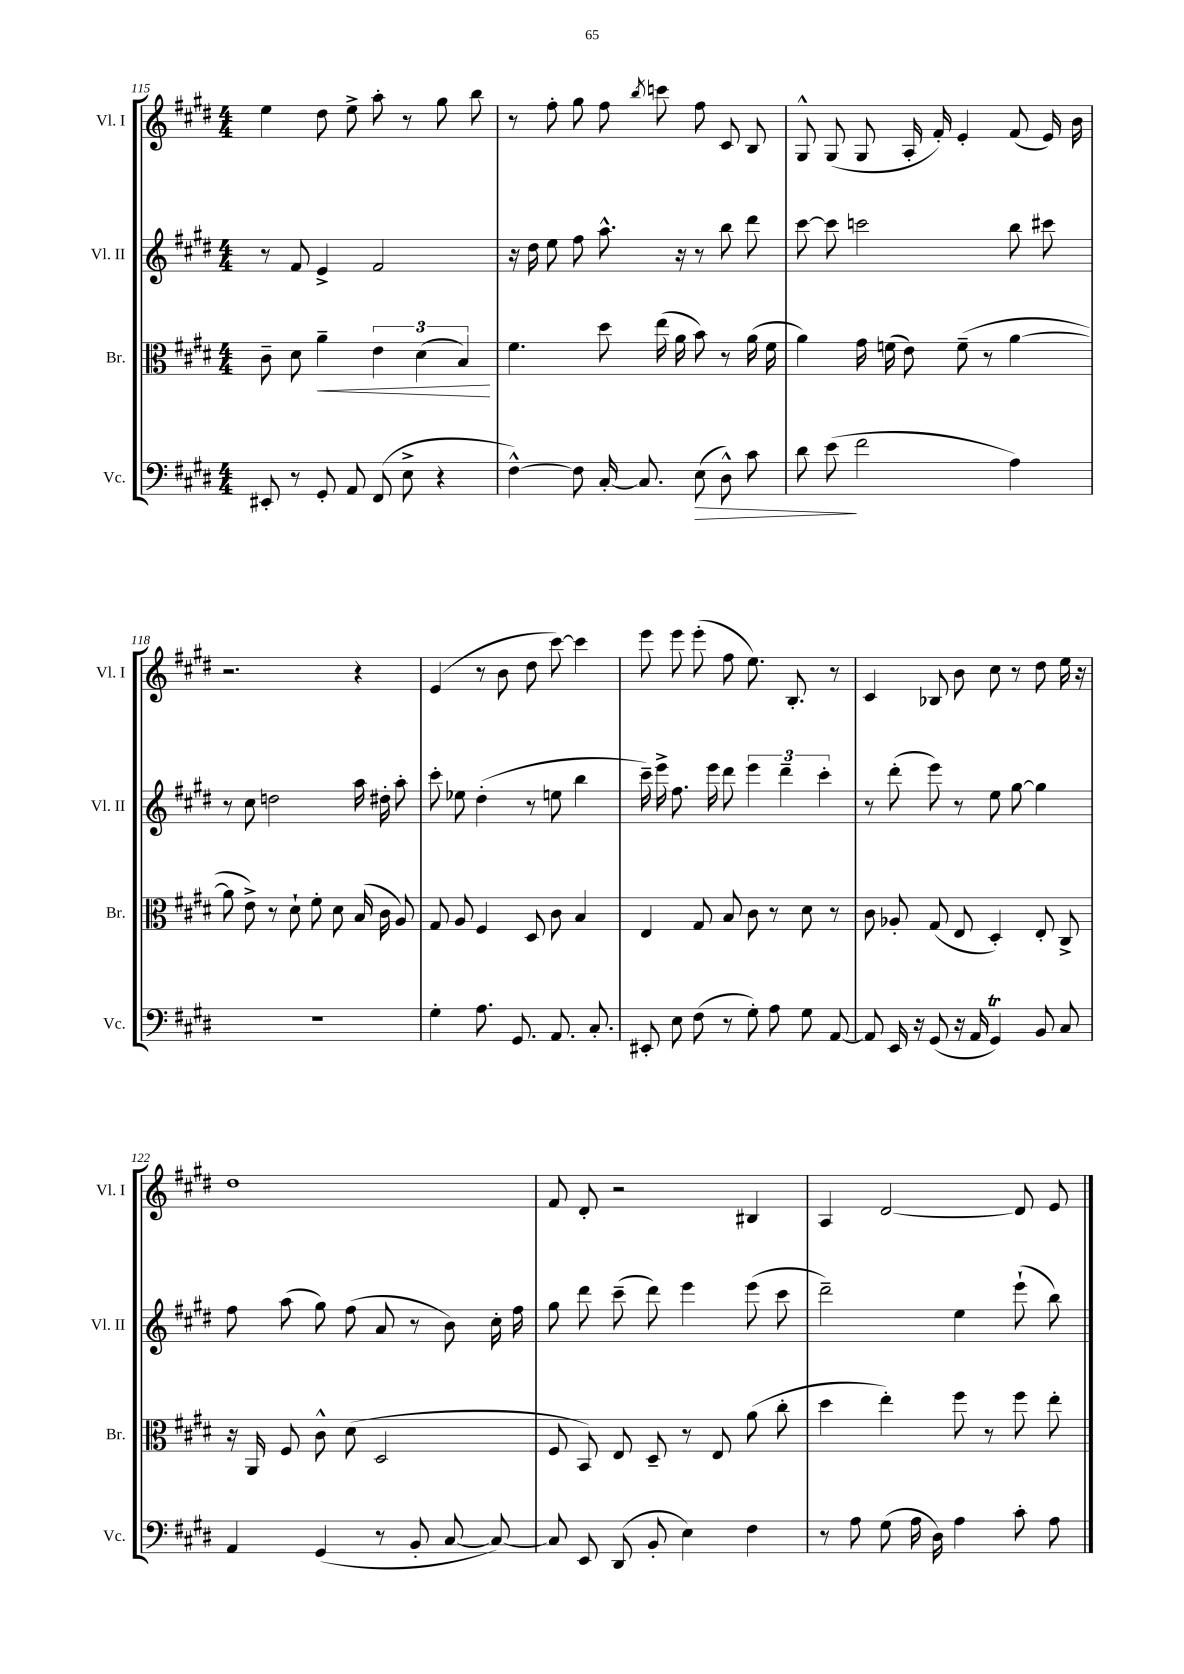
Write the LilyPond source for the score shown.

<<
\new StaffGroup <<
\new Staff = "s0" \with { instrumentName = "Vl. I" shortInstrumentName = "Vl. I" } {
    \clef treble \key e \major \numericTimeSignature \time 4/4
    \autoBeamOff e''4 dis''8 e''8-> a''8-. r8 gis''8 b''8 |
    r8 fis''8-. gis''8 fis''8 \acciaccatura { b''8 } c'''8 fis''8 cis'8 b8 |
    gis8-^ gis8( gis8 a16-. fis'16-.) e'4-. fis'8( e'16) b'16 |
    r2. r4 |
    e'4( r8 b'8 dis''8 cis'''8~) cis'''4 |
    e'''8 e'''8 e'''8-.( fis''8 e''8.) b8.-. r8 |
    cis'4 bes8 b'8 cis''8 r8 dis''8 e''16 r16 |
    dis''1 |
    fis'8 dis'8-. r2 bis4 |
    a4 dis'2~ dis'8 e'8 \bar "|." |
}
\new Staff = "s1" \with { instrumentName = "Vl. II" shortInstrumentName = "Vl. II" } {
    \clef treble \key e \major \numericTimeSignature \time 4/4
    \autoBeamOff r8 fis'8 e'4-> fis'2 |
    r16 dis''16 e''8 fis''8 a''8.-^ r16 r8 b''8 dis'''8 |
    cis'''8~ cis'''8 c'''2 b''8 cis'''8 |
    r8 cis''8 d''2 a''16 dis''16-. a''8-. |
    cis'''8-. ees''8 dis''4-.( r8 e''8 b''4 |
    cis'''16--) e'''16-> fis''8. e'''16 dis'''8 \tuplet 3/2 { e'''4 dis'''4-- cis'''4-. } |
    r8 dis'''8-.( e'''8) r8 e''8 gis''8~ gis''4 |
    fis''8 a''8( gis''8) fis''8( a'8 r8 b'8) cis''16-. fis''16 |
    gis''8 dis'''8 cis'''8--( dis'''8) e'''4 e'''8( cis'''8 |
    dis'''2--) e''4 e'''8-!( b''8) \bar "|." |
}
\new Staff = "s2" \with { instrumentName = "Br." shortInstrumentName = "Br." } {
    \clef alto \key e \major \numericTimeSignature \time 4/4
    \autoBeamOff cis'8-- dis'8 a'4--\< \tuplet 3/2 { e'4 dis'4( b4\!) } |
    fis'4. dis''8 e''16( a'16 b'8) r8 a'16( fis'16 |
    a'4) gis'16 f'16( e'8) f'8--( r8 a'4~ |
    a'8 e'8->) r8 dis'8-! fis'8-. dis'8 b16( cis'16 a8) |
    gis8 a8 fis4 dis8 cis'8 b4 |
    e4 gis8 b8 cis'8 r8 dis'8 r8 |
    cis'8 aes8-. gis8( e8 dis4-.) e8-. cis8-> |
    r16 a,16 fis8 cis'8-^ dis'8( dis2 |
    fis8 b,8) e8 dis8-- r8 e8 a'8( cis''8-. |
    dis''4 e''4-.) fis''8 r8 fis''8 e''8-. \bar "|." |
}
\new Staff = "s3" \with { instrumentName = "Vc." shortInstrumentName = "Vc." } {
    \clef bass \key e \major \numericTimeSignature \time 4/4
    \autoBeamOff eis,8-. r8 gis,8-. a,8 fis,8( e8-> r4 |
    fis4~-^) fis8 cis16~-. cis8. e8\>( dis8-^) cis'8 |
    dis'8 e'8\!( fis'2 a4) |
    R1 |
    gis4-. a8. gis,8. a,8. cis8.-. |
    eis,8-. e8 fis8( r8 gis8-.) a8 gis8 a,8~ |
    a,8 e,16 r16 gis,8( r16 a,16 gis,4\trill) b,8 cis8 |
    a,4 gis,4( r8 b,8-. cis8~ cis8~) |
    cis8 e,8 dis,8( b,8-. e4) fis4 |
    r8 a8 gis8( a16 dis16) a4 cis'8-. a8 \bar "|." |
}
>>
>>
\layout { \context { \Score currentBarNumber = #115 } }
